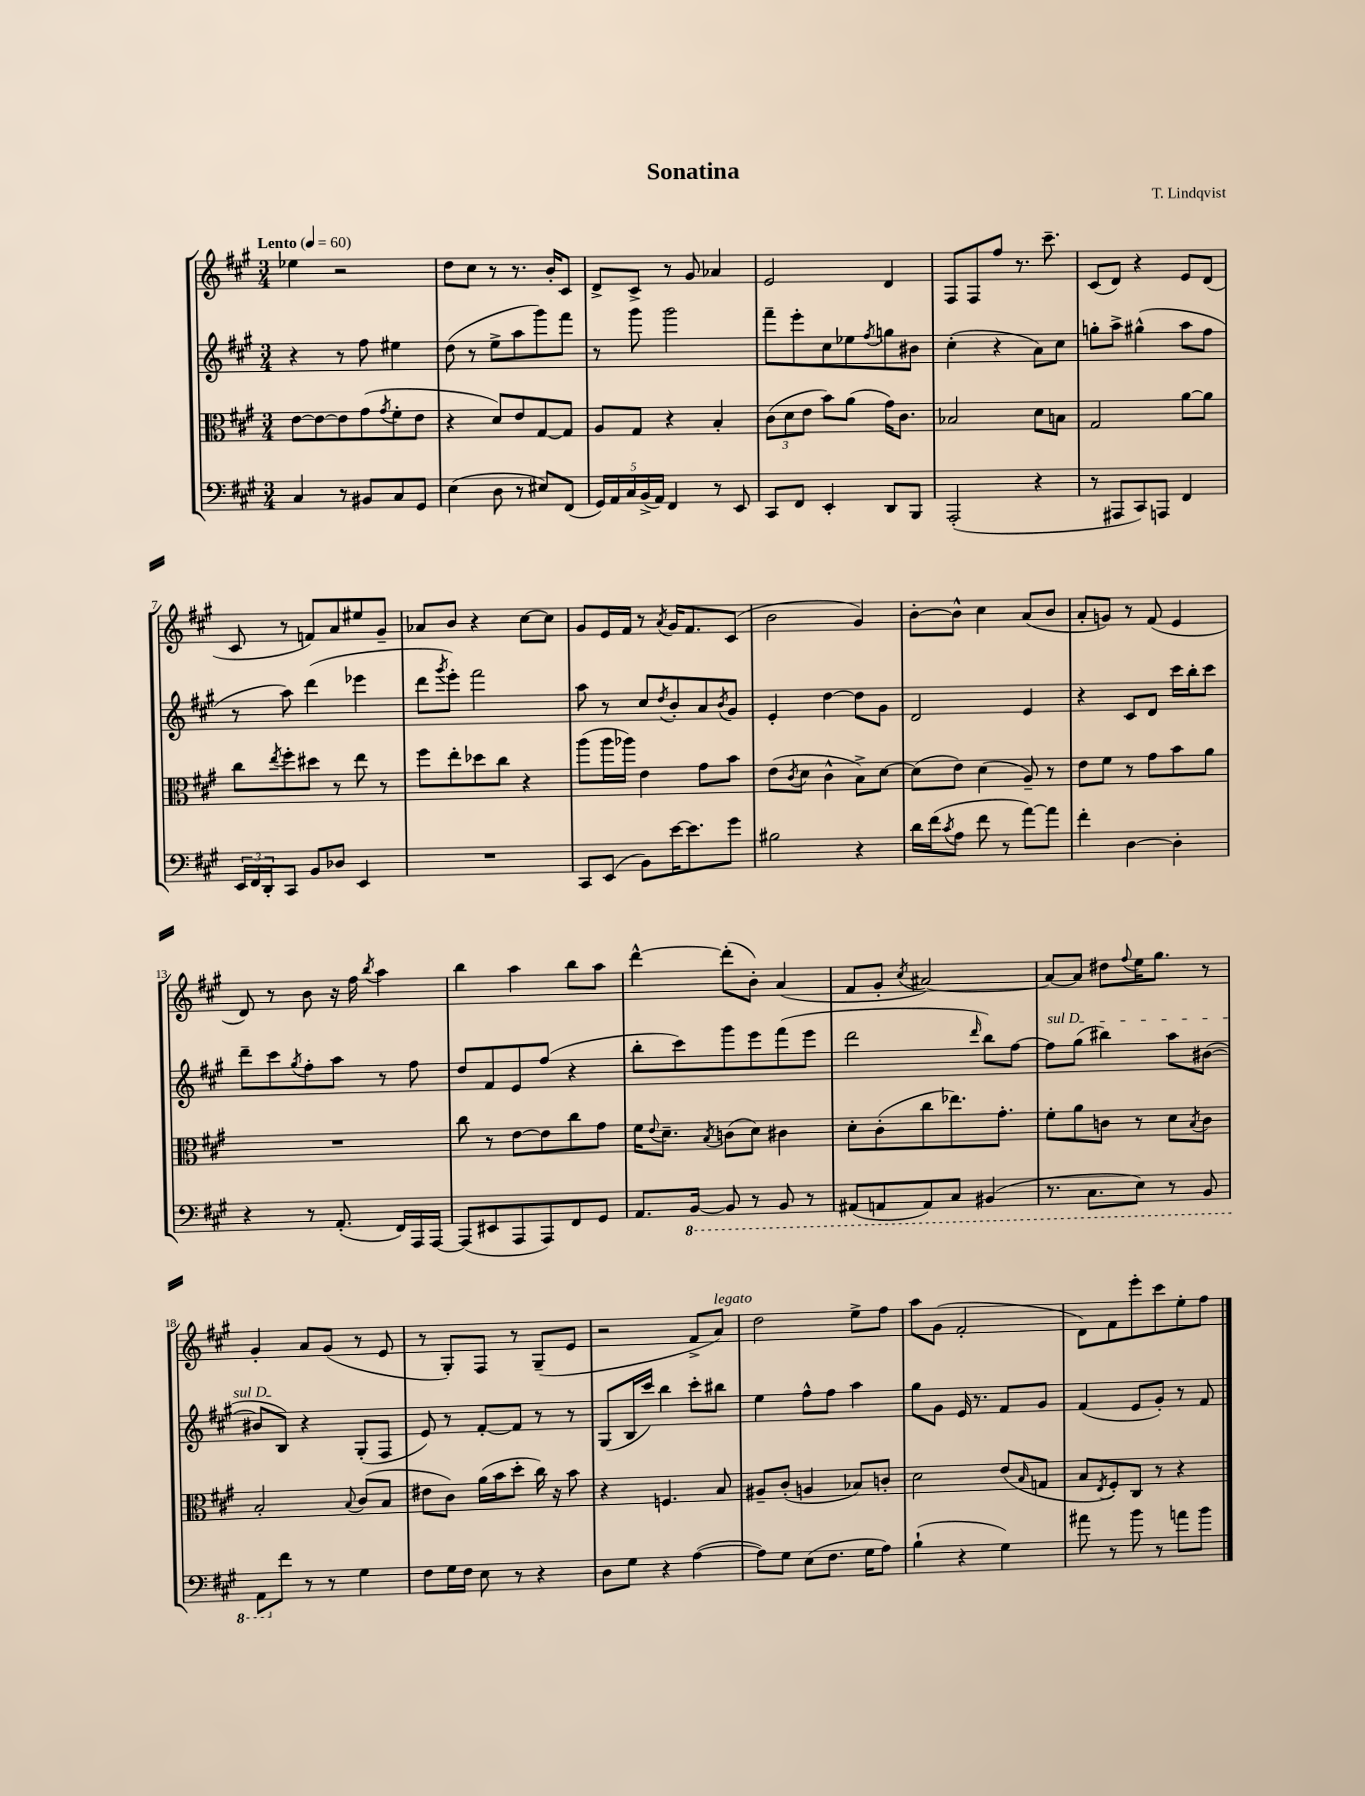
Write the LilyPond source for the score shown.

\header { title = "Sonatina" composer = "T. Lindqvist" }
<<
\new StaffGroup <<
\new Staff = "s0" {
    \clef treble \key a \major \numericTimeSignature \time 3/4 \tempo "Lento" 4 = 60
    ees''4 r2 |
    d''8 cis''8 r8 r8. b'16-. cis'8 |
    d'8-> cis'8-> r8 gis'8 aes'4 |
    e'2 d'4 |
    fis8 fis8 fis''8 r8. cis'''8.-- |
    cis'8( d'8) r4 e'8 d'8( |
    cis'8 r8 f'8) a'8 eis''8 gis'8-- |
    aes'8 b'8 r4 cis''8~ cis''8 |
    gis'8 e'16 fis'16 r8 \acciaccatura { a'8 } gis'16 fis'8. cis'8( |
    b'2 gis'4) |
    b'8~-. b'8-^ cis''4 a'8( b'8 |
    a'8-. g'8) r8 fis'8( e'4 |
    d'8) r8 b'8 r16 fis''16 \acciaccatura { b''8 } a''4 |
    b''4 a''4 b''8 a''8 |
    d'''4~-^ d'''8-.( b'8-.) a'4( |
    fis'8 gis'8-. \acciaccatura { cis''8 } ais'2~) |
    ais'8~ ais'8 dis''8 \appoggiatura { fis''8 } e''16 gis''8. r8 |
    gis'4-. a'8 gis'8( r8 e'8 |
    r8 gis8-.) fis8 r8 gis8--( e'8 |
    r2 fis'8-> a'8^\markup { \italic "legato" }) |
    d''2 e''8-> fis''8 |
    a''8 gis'8( fis'2-. |
    d'8) fis'8 e'''8-. cis'''8 e''8-. fis''8 \bar "|." |
}
\new Staff = "s1" {
    \clef treble \key a \major \numericTimeSignature \time 3/4
    r4 r8 fis''8 eis''4 |
    d''8( r8 e''8-> a''8 gis'''8) fis'''8 |
    r8 gis'''8 gis'''2 |
    fis'''8-- e'''8-. cis''8 ees''8 \acciaccatura { fis''8 } g''8 bis'8 |
    cis''4-.( r4 a'8) cis''8 |
    g''8-. a''8-> gis''4-^( a''8 fis''8 |
    r8 a''8) d'''4( ees'''4 |
    d'''8 \acciaccatura { gis'''8 } e'''8-.) fis'''2 |
    a''8 r8 cis''8 \acciaccatura { d''8 } b'8-. a'8 \acciaccatura { b'8 } gis'8 |
    e'4-. d''4~ d''8 gis'8 |
    d'2 e'4 |
    r4 cis'8 d'8 cis'''16 b''16-. cis'''8 |
    d'''8-- cis'''8 \acciaccatura { gis''8 } fis''8-. a''8 r8 fis''8 |
    d''8 fis'8 e'8 fis''8( r4 |
    b''8-. cis'''8) gis'''8 e'''8 fis'''8( e'''8 |
    d'''2 \grace { d'''16 } b''8) fis''8~ |
    \once \override TextSpanner.bound-details.left.text = \markup { \italic "sul D" } fis''8\startTextSpan gis''8( bis''4) a''8 bis'8~( |
    bis'8 b8\stopTextSpan) r4 gis8-.( fis8 |
    e'8) r8 fis'8~-. fis'8 r8 r8 |
    gis8( b16 cis'''16) b''4 cis'''8-. bis''8 |
    e''4 fis''8-^ fis''8 a''4 |
    gis''8 gis'8 e'16 r8. fis'8 gis'8 |
    fis'4( e'8 gis'8-.) r8 fis'8 \bar "|." |
}
\new Staff = "s2" {
    \clef alto \key a \major \numericTimeSignature \time 3/4
    e'8~ e'8~ e'8 gis'8( \acciaccatura { gis'8 } fis'8-. e'8 |
    r4 d'8) e'8 gis8~ gis8 |
    a8 gis8 r4 b4-. |
    \tuplet 3/2 { cis'8( d'8 e'8 } b'8) a'8( gis'16) cis'8. |
    bes2 d'8 b8 |
    gis2 a'8~ a'8 |
    cis''8 \acciaccatura { e''8 } fis''8-. dis''8 r8 e''8 r8 |
    fis''8 e''8-. des''8 cis''8 r4 |
    a''8( a''16 aes''16) e'4 gis'8 b'8 |
    e'8( \acciaccatura { cis'8 } d'8 cis'4-^ b8->) d'8~ |
    d'8( e'8) d'4( a8--) r8 |
    e'8 fis'8 r8 gis'8 b'8 a'8 |
    R2. |
    cis''8 r8 e'8~ e'8 cis''8 gis'8 |
    fis'16 \appoggiatura { e'8 } d'8.-- \acciaccatura { b8 } c'8( d'8) cis'4 |
    d'8-. cis'8-.( cis''8 ees''8.) gis'8.-. |
    fis'8-. a'8 c'8 r8 d'8 \acciaccatura { b8 } c'8 |
    b2-. \appoggiatura { b8 } cis'8( b8 |
    eis'8 cis'8) a'16( b'16 d''8-. cis''16) r16 b'8 |
    r4 f4. b8 |
    ais8-- cis'8-.( a4 bes8) c'8-. |
    d'2 e'8( \grace { b16 } g8 |
    b8 \acciaccatura { e8 } fis8-.) cis8 r8 r4 \bar "|." |
}
\new Staff = "s3" {
    \clef bass \key a \major \numericTimeSignature \time 3/4
    cis4 r8 bis,8 cis8 gis,8 |
    e4( d8 r8 eis8) fis,8( |
    \tuplet 5/4 { gis,16) a,16 cis16 b,16->( a,16) } fis,4 r8 e,8 |
    cis,8 fis,8 e,4-. d,8 b,,8 |
    a,,2-.( r4 |
    r8 ais,,8 cis,8) a,,8 fis,4 |
    \tuplet 3/2 { e,16 fis,16 d,16-. } cis,8 b,8 des8 e,4 |
    R2. |
    cis,8 e,8( b,8) e'16~ e'8. gis'8 |
    bis2 r4 |
    d'16 fis'16( \acciaccatura { cis'8 } a8 fis'8 r8 a'8~) a'8 |
    fis'4-. d4~ d4-. |
    r4 r8 a,8.-.( fis,16) a,,16 a,,16~ |
    a,,8( eis,8 a,,8 a,,8) fis,8 gis,8 |
    a,8. \ottava #-1 b,,16~ b,,8 r8 b,,8 r8 |
    ais,,8( a,,8 a,,8) cis,8 bis,,4( |
    r8. cis,8. e,8) r8 b,,8 |
    a,,8 \ottava #0 fis'8 r8 r8 gis4 |
    fis8 gis16 fis16 e8 r8 r4 |
    d8 gis8 r4 a4~( |
    a8) gis8 e8( fis8. gis16 a8) |
    b4-!( r4 gis4) |
    ais'8 r8 b'8 r8 a'8 b'8 \bar "|." |
}
>>
>>
